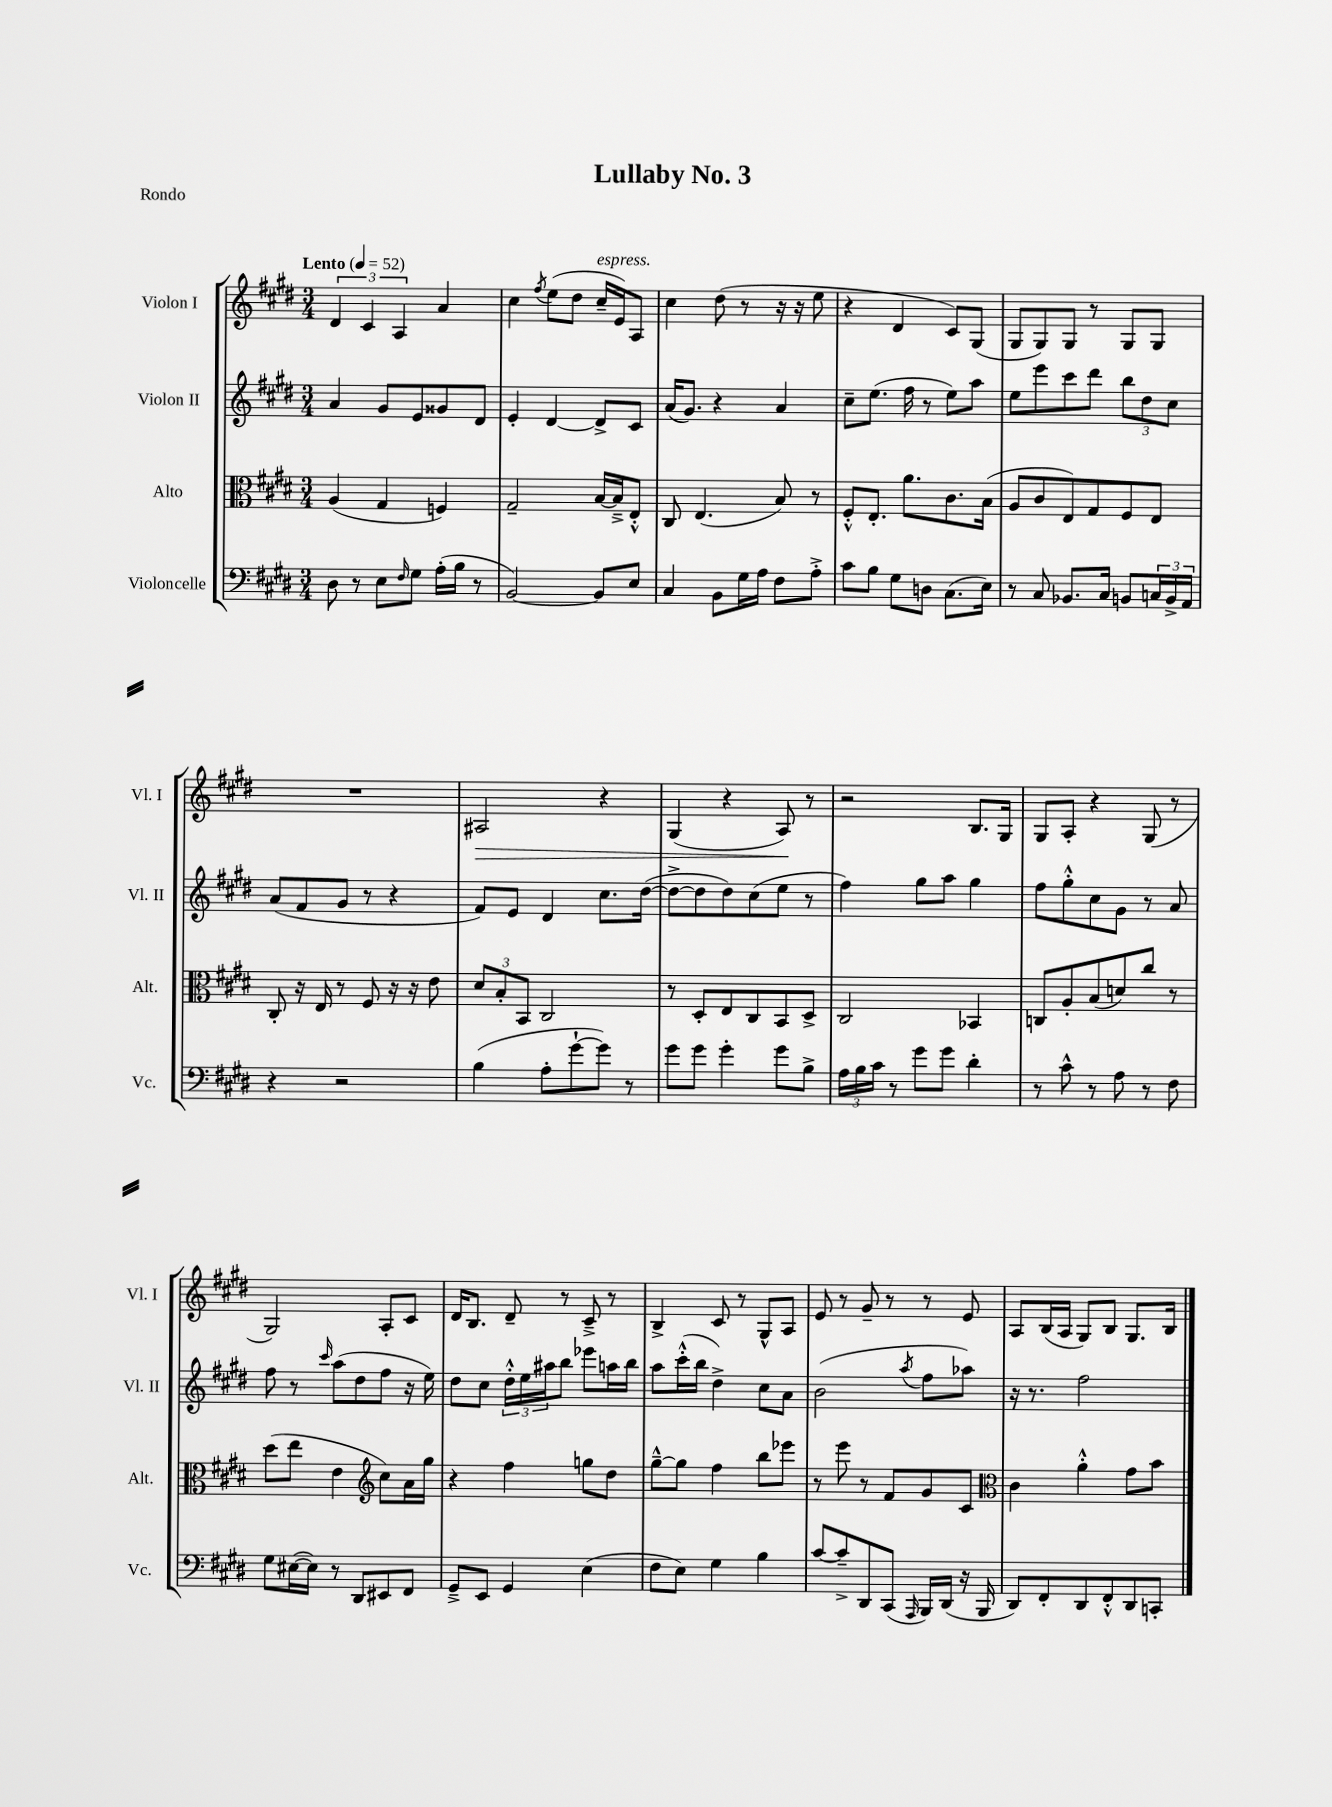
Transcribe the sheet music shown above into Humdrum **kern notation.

**kern	**kern	**kern	**kern
*staff4	*staff3	*staff2	*staff1
*clefF4	*clefC3	*clefG2	*clefG2
*k[f#c#g#d#]	*k[f#c#g#d#]	*k[f#c#g#d#]	*k[f#c#g#d#]
*M3/4	*M3/4	*M3/4	*M3/4
*MM52	*MM52	*MM52	*MM52
8D#	(4A	4a	6d#
8r	.	.	.
.	.	.	6c#
8E	4G#	8g#	.
.	.	.	6A
16qqF#	.	.	.
8G#	.	8e	.
(16A'	4F)	8g##	4a
16B	.	.	.
8r	.	8d#	.
=	=	=	=
[2BB)	2G#~	4e'	4cc#
.	.	.	8qff#
.	.	[4d#	(8ee
.	.	.	8dd#
8BB]	[16B	8d#^]	16cc#~
.	16B~^]	.	16e)
8E	8E'^^	8c#	8A
=	=	=	=
4C#	8C#	(16a	4cc#
.	.	8.g#)	.
.	(4.E	.	.
8BB	.	4r	(8dd#
16G#	.	.	8r
16A	.	.	.
8F#	8B)	4a	16r
.	.	.	16r
8A'^	8r	.	8ee
=	=	=	=
8c#	8F#'^^	8cc#~	4r
8B	8.E'	(8.ee	.
8G#	.	.	4d#
.	8.a	16ff#	.
8D	.	8r	.
(8.C#	8.c#	8ee)	8c#)
.	.	8aa	(8G#
16E)	(16B	.	.
=	=	=	=
8r	8A	8ee	8G#
8C#	8c#	8eee	8G#)
8.BB-	8E)	8ccc#	8G#
.	8G#	8ddd#	8r
16C#	.	.	.
8BB	8F#	12bb	8G#
.	.	12dd#	.
24C	8E	.	8G#
24BB^	.	12cc#	.
24AA	.	.	.
=	=	=	=
4r	8C#'	(8a	2.r
.	16r	8f#	.
.	16E	.	.
2r	8r	8g#	.
.	8F#	8r	.
.	16r	4r	.
.	16r	.	.
.	8e	.	.
=	=	=	=
(4B	12d#	8f#)	2A#
.	12B'	.	.
.	.	8e	.
.	12BB	.	.
8A'	2C#	4d#	.
[8g#`	.	.	.
8g#])	.	8.cc#	4r
8r	.	.	.
.	.	([16dd#	.
=	=	=	=
8g#	8r	8dd#^_	(4G#
8g#	8D#'	8dd#]	.
4g#'	8E	8dd#)	4r
.	8C#	(8cc#	.
8g#	8BB	8ee	8A)
8B^	8D#^	8r	8r
=	=	=	=
24A	2C#	4ff#)	2r
24B	.	.	.
24c#	.	.	.
8r	.	.	.
8g#	.	8gg#	.
8g#	.	8aa	.
4d#'	4BB-	4gg#	8.B
.	.	.	16G#
=	=	=	=
8r	8C	8ff#	8G#
8c#^^	8A'	8gg#'^^	8A'
8r	(8B	8cc#	4r
8A	8d)	8g#	.
8r	8cc#	8r	(8G#
8F#	8r	8a	8r
=	=	=	=
8G#	(8dd#	8ff#	2G#)
([16E#	8ee	8r	.
16E#])	.	.	.
.	.	16qqccc#	.
8r	4e	(8aa	.
8DD#	.	8dd#	.
*	*clefG2	*	*
8EE#	8cc#)	8ff#	8A'
8FF#	16a	16r	8c#
.	16gg#	16ee)	.
=	=	=	=
8GG#~^	4r	8dd#	16d#
.	.	.	8.B
8EE	.	8cc#	.
4GG#	4ff#	24dd#'^^	8d#~
.	.	24ee	.
.	.	24aa#	.
.	.	8bb	8r
(4E	8gg	8eee-	8c#~^
.	8dd#	16aa	8r
.	.	16bb	.
=	=	=	=
8F#	[8gg#~^^	8aa	4B^
8E)	8gg#]	(16ccc#'^^	.
.	.	16bb	.
4G#	4ff#	4dd#^)	8c#
.	.	.	8r
4B	8bb	8cc#	8G#^^
.	8eee-	8a	8A
=	=	=	=
[8c#	8r	(2b	8e
8c#~^]	8eee	.	8r
8DD#	8r	.	8g#~
(8CC#	8f#	.	8r
16qqAAA	.	8qaa	.
16BBB)	8g#	8ff#	8r
(16DD#	.	.	.
16r	8c#	8aa-)	8e
16BBB	.	.	.
=	=	=	=
*	*clefC3	*	*
8DD#)	4c#	16r	8A
.	.	8.r	.
8FF#'	.	.	(16B
.	.	.	16A
8DD#	4a'^^	2ff#	8G#)
8FF#'^^	.	.	8B
8DD#	8g#	.	8.G#
8CC'	8b	.	.
.	.	.	16B
==	==	==	==
*-	*-	*-	*-
